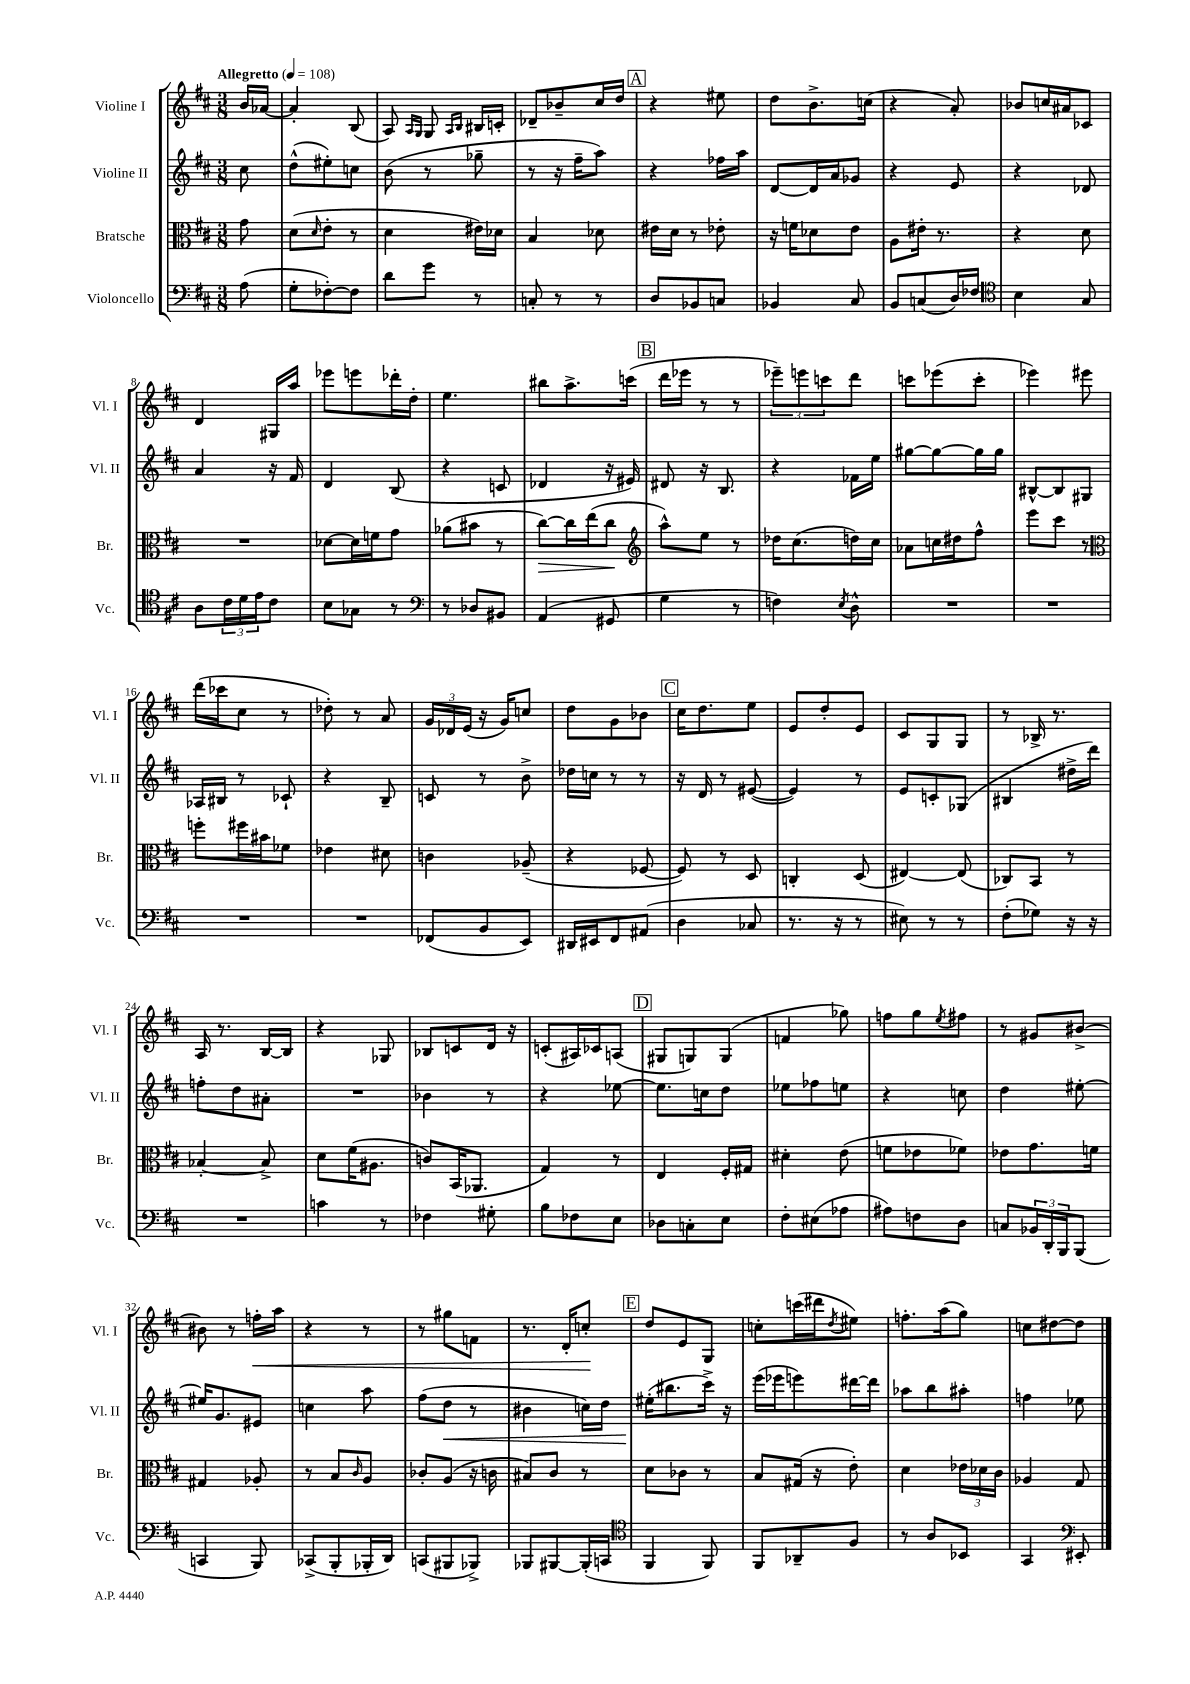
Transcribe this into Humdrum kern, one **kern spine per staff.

**kern	**kern	**dynam	**kern	**dynam	**kern	**dynam
*part4	*part3	*part3	*part2	*part2	*part1	*part1
*staff4	*staff3	*staff3	*staff2	*staff2	*staff1	*staff1
*I"Violoncello	*I"Bratsche	*	*I"Violine II	*	*I"Violine I	*
*I'Vc.	*I'Br.	*	*I'Vl. II	*	*I'Vl. I	*
*clefF4	*clefC3	*	*clefG2	*	*clefG2	*
*k[f#c#]	*k[f#c#]	*	*k[f#c#]	*	*k[f#c#]	*
*M3/8	*M3/8	*	*M3/8	*	*M3/8	*
*MM108	*MM108	*	*MM108	*	*MM108	*
=	=	=	=	=	=	=
!	!	!	!	!	!LO:TX:a:B:t=Allegretto	!
(8A\	8g\	.	8cc#\	.	16b/LL	.
.	.	.	.	.	[16a-X/JJ	.
=1	=1	=1	=1	=1	=1	=1
8G'\L	(8d\L	.	(8dd^^\L	.	4a-'/]	.
.	16qqd/	.	.	.	.	.
[8F-X'\)	8e'\J	.	8ee#X'\)	.	.	.
8F-\J]	8r	.	8ccn\J	.	(8B/	.
=2	=2	=2	=2	=2	=2	=2
8d\L	4d\	.	(8b\	.	8A/)	.
.	.	.	.	.	16qqA/LL	.
.	.	.	.	.	16qqG/JJ	.
8g\J	.	.	8r	.	8G/	.
.	.	.	.	.	16qqA/LL	.
.	.	.	.	.	16qqB/JJ	.
8r	16e#X\LL)	.	8gg-X~\	.	16B#X/LL	.
.	16d-X\JJ	.	.	.	16cn'/JJ	.
=3	=3	=3	=3	=3	=3	=3
8Cn'/	4B/	.	8r	.	8d-X~/L	.
8r	.	.	16r	.	8b-X~/	.
.	.	.	16ff#~\KL	.	.	.
8r	8d-X\	.	8aa\J)	.	16cc#/L	.
.	.	.	.	.	16dd/JJ	.
!!LO:REH:place=s1:t=A
=4	=4	=4	=4	=4	=4	=4
8D/L	16e#X\LL	.	4r	.	4r	.
.	16d\JJ	.	.	.	.	.
8BB-X/	8r	.	.	.	.	.
8Cn/J	8e-X'\	.	16ff-X\LL	.	8ee#X\	.
.	.	.	16aa\JJ	.	.	.
=5	=5	=5	=5	=5	=5	=5
4BB-X/	16r	.	[8d/L	.	8dd\L	.
.	16fn\KL	.	.	.	.	.
.	8d-X\	.	16d/L]	.	8.b^\	.
.	.	.	16a/J	.	.	.
8C#/	8e\J	.	8g-X/J	.	.	.
.	.	.	.	.	(16ccn\Jk	.
=6	=6	=6	=6	=6	=6	=6
8BB/L	8A\L	.	4r	.	4r	.
(8Cn/	16e#X'\Jk	.	.	.	.	.
.	8.r	.	.	.	.	.
16D/L)	.	.	8e/	.	8a'/)	.
16F-X/JJ	.	.	.	.	.	.
=7	=7	=7	=7	=7	=7	=7
*clefC4	*	*	*	*	*	*
4B\	4r	.	4r	.	8b-X/L	.
.	.	.	.	.	16ccn/L	.
.	.	.	.	.	16a#X/J	.
8G/	8d\	.	8d-X/	.	8c-X/J	.
!!LO:LB:g=z
=8	=8	=8	=8	=8	=8	=8
8A\L	4.r	.	4a/	.	4d/	.
24c#\L	.	.	.	.	.	.
24d\	.	.	.	.	.	.
24e\J	.	.	.	.	.	.
8c#\J	.	.	16r	.	16G#X/LL	.
.	.	.	16f#/	.	16aa/JJ	.
=9	=9	=9	=9	=9	=9	=9
8B\L	[8d-X\L	.	4d/	.	8eee-X\L	.
8G-X\J	16d-\L]	.	.	.	8eeen\	.
.	16fn\J	.	.	.	.	.
8r	8g\J	.	(8B/	.	16ddd-X'\L	.
.	.	.	.	.	16dd'\JJ	.
=10	=10	=10	=10	=10	=10	=10
*clefF4	*	*	*	*	*	*
8r	(8a-X\L	.	4r	.	4.ee\	.
8D-X/L	8b#X\J	.	.	.	.	.
8BB#X/J	8r	.	8cn/	.	.	.
=11	=11	=11	=11	=11	=11	=11
!	!	!LO:HP:b	!	!	!	!
(4AA/	[8cc#\L)	>	4d-X/	.	8bb#X\L	.
.	16cc#\L]	.	.	.	8.aa^\	.
.	(16ee\J	.	.	.	.	.
8GG#X/	8cc#\J	.	16r	.	.	.
.	.	.	16e#X/)	.	(16cccn\Jk	.
.	.	]	.	.	.	.
!!LO:REH:place=s1:t=B
=12	=12	=12	=12	=12	=12	=12
*	*clefG2	*	*	*	*	*
4G\	8aa^^\L)	.	8d#X/	.	16ddd\LL	.
.	.	.	.	.	16eee-X\JJ	.
.	8ee\J	.	16r	.	8r	.
.	.	.	8.B/	.	.	.
8r	8r	.	.	.	8r	.
=13	=13	=13	=13	=13	=13	=13
4Fn\)	16dd-X\KL	.	4r	.	12eee-X~\L)	.
.	(8.cc#\	.	.	.	.	.
.	.	.	.	.	12eeen\	.
.	.	.	.	.	12cccn\	.
8qE/	.	.	.	.	.	.
8D^^\	16ddn\L)	.	16f-X\LL	.	8ddd\J	.
.	16cc#\JJ	.	16ee\JJ	.	.	.
=14	=14	=14	=14	=14	=14	=14
4.r	8a-X\L	.	[8gg#X\L	.	8cccn\L	.
.	16ccn\L	.	8gg#\_	.	(8eee-X\	.
.	16dd#X\J	.	.	.	.	.
.	8ff#^^\J	.	16gg#\L]	.	8ccc'\J	.
.	.	.	16gg#\JJ	.	.	.
=15	=15	=15	=15	=15	=15	=15
4.r	8eee\L	.	[8B#X^^/L	.	4eee-X\)	.
.	8ccc#\J	.	8B#/]	.	.	.
.	8r	.	8G#X/J	.	8eee#X\	.
!!LO:LB:g=z
=16	=16	=16	=16	=16	=16	=16
*	*clefC3	*	*	*	*	*
4.r	8ffn'\L	.	16A-X/LL	.	(16ddd\LL	.
.	.	.	16B#X/JJ	.	16ccc-X\J	.
.	16ff#X\L	.	8r	.	8cc#\J	.
.	16b#X\J	.	.	.	.	.
.	8f-X\J	.	8c-X`/	.	8r	.
=17	=17	=17	=17	=17	=17	=17
4.r	4e-X\	.	4r	.	8dd-X'\)	.
.	.	.	.	.	8r	.
.	8d#X\	.	8B~/	.	8a/	.
=18	=18	=18	=18	=18	=18	=18
(8FF-X/L	4cn\	.	8cn/	.	24g/LL	.
.	.	.	.	.	24d-X/	.
.	.	.	.	.	(24e/JJ	.
8BB/	.	.	8r	.	16r	.
.	.	.	.	.	16g/KL)	.
8EE/J)	(8A-X~/	.	8b^\	.	8ccn/J	.
=19	=19	=19	=19	=19	=19	=19
16DD#X/LL	4r	.	16dd-X\LL	.	8dd\L	.
16EE#X/J	.	.	16ccn\JJ	.	.	.
8FF#/	.	.	8r	.	8g\	.
(8AA#X/J	[8F-X/	.	8r	.	8b-X\J	.
!!LO:REH:place=s1:t=C
=20	=20	=20	=20	=20	=20	=20
4D\	8F-/])	.	16r	.	16cc#\KL	.
.	.	.	16d/	.	8.dd\	.
.	8r	.	8r	.	.	.
8C-X/	8D/	.	([8e#X/	.	8ee\J	.
=21	=21	=21	=21	=21	=21	=21
8.r	4Cn'/	.	4e#/])	.	8e/L	.
.	.	.	.	.	8dd'/	.
16r	.	.	.	.	.	.
8r	(8D/	.	8r	.	8e/J	.
=22	=22	=22	=22	=22	=22	=22
8E#X\)	[4E#X/)	.	8e/L	.	8c#/L	.
8r	.	.	8cn'/	.	8G/	.
8r	(8E#/]	.	(8G-X/J	.	8G/J	.
=23	=23	=23	=23	=23	=23	=23
(8F#'\L	8C-X/L)	.	4B#X/	.	8r	.
8G-X\J)	8BB/J	.	.	.	16B-X^/	.
.	.	.	.	.	8.r	.
16r	8r	.	16dd#X^\LL	.	.	.
16r	.	.	16ddd\JJ)	.	.	.
!!LO:LB:g=z
=24	=24	=24	=24	=24	=24	=24
4.r	[4B-X'/	.	8ffn'\L	.	16A/	.
.	.	.	.	.	8.r	.
.	.	.	8dd\	.	.	.
.	8B-^/]	.	8a#X'\J	.	[16B/LL	.
.	.	.	.	.	16B/JJ]	.
=25	=25	=25	=25	=25	=25	=25
4cn\	8d\L	.	4.r	.	4r	.
.	(16f#\K	.	.	.	.	.
.	8.A#X\J	.	.	.	.	.
8r	.	.	.	.	8G-X/	.
=26	=26	=26	=26	=26	=26	=26
4F-X\	8cn/L)	.	4b-X\	.	8B-X/L	.
.	(16BB/K	.	.	.	8cn/	.
.	8.AA-X/J	.	.	.	.	.
8G#X'\	.	.	8r	.	16d/Jk	.
.	.	.	.	.	16r	.
=27	=27	=27	=27	=27	=27	=27
8B\L	4G/)	.	4r	.	(8cn'/L	.
8F-X\	.	.	.	.	16A#X/L)	.
.	.	.	.	.	16c-X/J	.
8E\J	8r	.	[8ee-X\	.	(8An/J	.
!!LO:REH:place=s1:t=D
=28	=28	=28	=28	=28	=28	=28
8D-X\L	4E/	.	8.ee-\L]	.	8G#X/L	.
8Cn'\	.	.	.	.	8Gn/)	.
.	.	.	16ccn\k	.	.	.
8E\J	16F#'/LL	.	8dd\J	.	(8G/J	.
.	16G#X/JJ	.	.	.	.	.
=29	=29	=29	=29	=29	=29	=29
8F#'\L	4d#X'\	.	8ee-X\L	.	4fn/	.
(8E#X\	.	.	8ff-X\	.	.	.
8A-X\J	(8e\	.	8een\J	.	8gg-X\)	.
=30	=30	=30	=30	=30	=30	=30
8A#X\L)	8fn\L	.	4r	.	8ffn\L	.
8Fn\	8e-X\	.	.	.	8gg\	.
.	.	.	.	.	8qee/	.
8D\J	8f-X\J)	.	8ccn\	.	8ff#X\J	.
=31	=31	=31	=31	=31	=31	=31
8Cn/L	8e-X\L	.	4dd\	.	8r	.
24BB-X/L	8.g\	.	.	.	8g#X/L	.
24DD'/	.	.	.	.	.	.
24BBB/J	.	.	.	.	.	.
(8BBB/J	.	.	[8ee#X'\	.	[8b#X^/J	.
.	16fn\Jk	.	.	.	.	.
!!LO:LB:g=z
=32	=32	=32	=32	=32	=32	=32
4CCn/	4G#X/	.	16ee#X/KL]	.	8b#X\]	.
.	.	.	8.g/	.	.	.
.	.	.	.	.	8r	.
!	!	!	!	!	!	!LO:HP:b
8BBB/)	8A-X'/	.	8e#X/J	.	16ffn'\LL	<
.	.	.	.	.	16aa\JJ	.
=33	=33	=33	=33	=33	=33	=33
(8CC-X^/L	8r	.	4ccn\	.	4r	.
8BBB'/	8B/L	.	.	.	.	.
.	16qqc#/	.	.	.	.	.
16BBB-X'/L	8A/J	.	8aa\	.	8r	.
16DD/JJ)	.	.	.	.	.	.
=34	=34	=34	=34	=34	=34	=34
(8CCn/L	8c-X'/L	.	(8ff#\L	.	8r	.
!	!	!	!	!LO:HP:b	!	!
8BBB#X/	(8A/J	.	8dd\J	<	8gg#X\L	.
8BBB-X^/J)	16r	.	8r	.	8fn\J	.
.	16cn\	.	.	.	.	.
=35	=35	=35	=35	=35	=35	=35
8BBB-X/L	8B#X/L)	.	4b#X\	.	8.r	.
[8BBB#X/	8c#/J	.	.	.	.	.
.	.	.	.	.	16d'/KL	.
(16BBB#'/L]	8r	.	16ccn\LL)	.	8ccn'/J	.
16CCn/JJ	.	.	16dd\JJ	.	.	.
.	.	.	.	.	.	[
!!LO:REH:place=s1:t=E
=36	=36	=36	=36	=36	=36	=36
*clefC4	*	*	*	*	*	*
4FF#/	8d\L	.	(16ee#X'\KL	.	8dd/L	.
.	.	.	8.bb#X\	[	.	.
.	8c-X\J	.	.	.	8e/	.
8FF#/)	8r	.	16ccc#^\Jk)	.	8G/J	.
.	.	.	16r	.	.	.
=37	=37	=37	=37	=37	=37	=37
8FF#/L	8B/L	.	(16eee\LL	.	8ccn'\L	.
.	.	.	16eee-X\J	.	.	.
8AA-X~/	(16G#X/Jk	.	8eeen\)	.	(16cccn\L	.
.	16r	.	.	.	16ddd#X\J	.
.	.	.	.	.	8qdd/	.
8F#/J	8e'\)	.	[16ddd#X\L	.	8ee#X\J)	.
.	.	.	16ddd#\JJ]	.	.	.
=38	=38	=38	=38	=38	=38	=38
8r	4d\	.	8aa-X\L	.	8.ffn'\L	.
8A/L	.	.	8bb\	.	.	.
.	.	.	.	.	(16aa\k	.
8BB-X/J	24e-X\LL	.	8aa#X'\J	.	8gg\J)	.
.	24d-X\	.	.	.	.	.
.	24c#\JJ	.	.	.	.	.
=39	=39	=39	=39	=39	=39	=39
4GG/	4A-X/	.	4ffn\	.	8ccn\L	.
.	.	.	.	.	[8dd#X\	.
*clefF4	*	*	*	*	*	*
8EE#X'/	8G/	.	8ee-X\	.	8dd#\J]	.
==	==	==	==	==	==	==
*-	*-	*-	*-	*-	*-	*-
